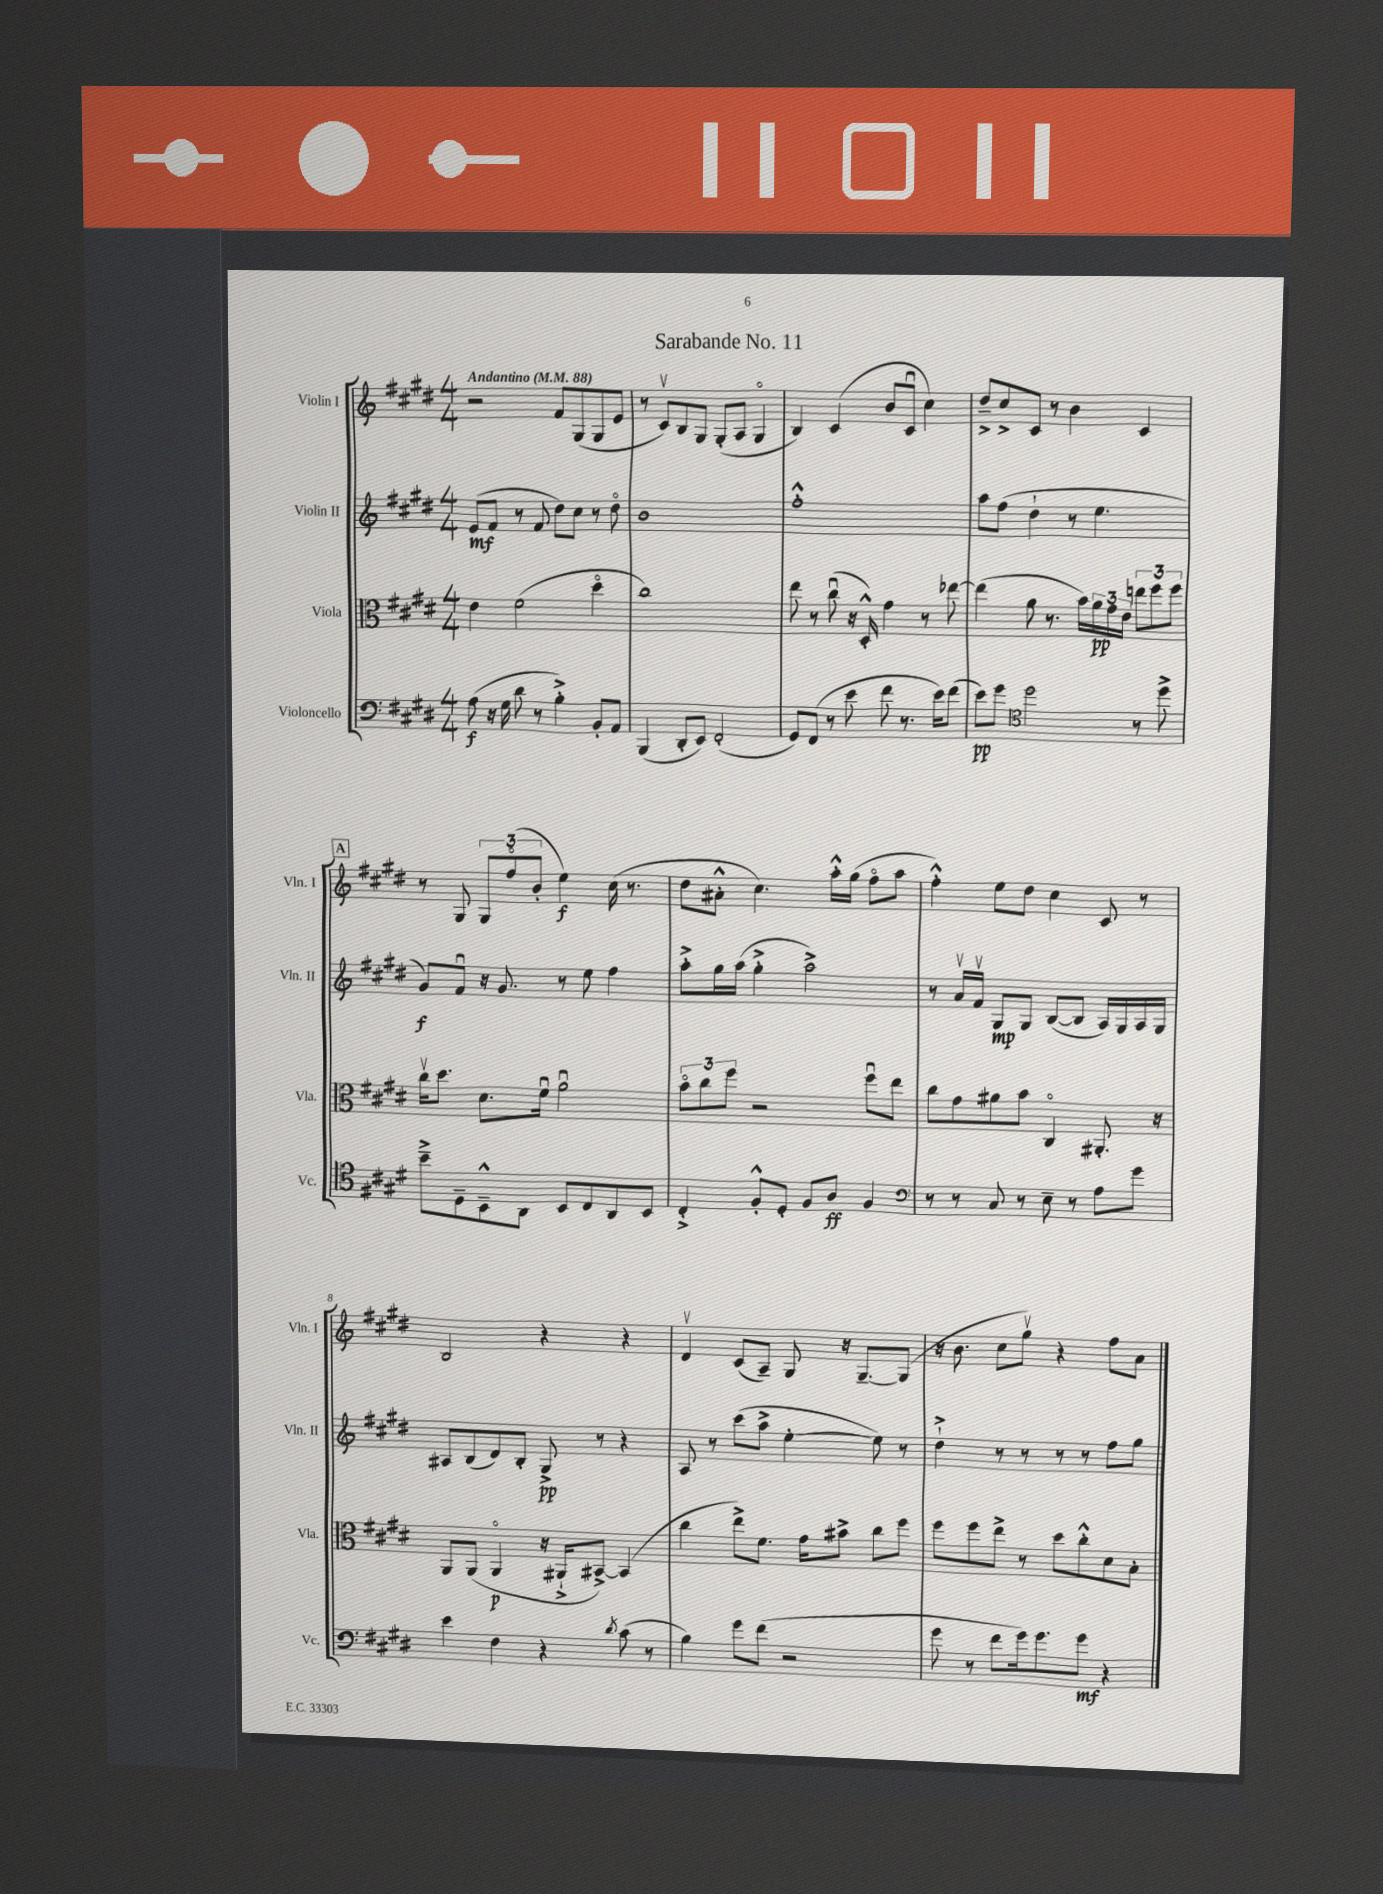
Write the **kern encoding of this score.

**kern	**kern	**kern	**kern
*staff4	*staff3	*staff2	*staff1
*clefF4	*clefC3	*clefG2	*clefG2
*k[f#c#g#d#]	*k[f#c#g#d#]	*k[f#c#g#d#]	*k[f#c#g#d#]
*M4/4	*M4/4	*M4/4	*M4/4
*MM88	*MM88	*MM88	*MM88
(8A	4e	(8e	2r
16r	.	8f#	.
16G#	.	.	.
8d#	(2f#	8r	.
8r	.	8f#	.
4B'^)	.	8dd#)	8f#
.	.	8cc#	(8G#
8BB'	4dd#o	8r	8G#
8AA	.	8dd#o	8e
=	=	=	=
(4BBB	1cc#)	1b	8r
.	.	.	8c#v)
8DD#'	.	.	8B
8EE)	.	.	8G#
(2FF#'	.	.	(8G#'
.	.	.	8A
.	.	.	4G#o
=	=	=	=
8GG#)	8ee	1ff#'^^	4B)
(8FF#	8r	.	.
8r	(8cc#u	.	(4c#
8e	16r	.	.
.	16D#'^^)	.	.
8f#	4g#	.	8b
8.r	.	.	8c#u
.	8r	.	4cc#)
16e)	.	.	.
(8f#	[8ee-	.	.
=	=	=	=
8e)	(4ee-]	8aa	8dd#~^
8g#	.	(8ff#	8cc#^
*clefC4	*	*	*
2dd#	8a	4dd#`	8c#
.	8.r	.	8r
.	.	8r	4b
.	16b)	.	.
.	24a	4.ee	.
.	24g#	.	.
.	24e	.	.
8r	12ee	.	4c#
.	12ff#	.	.
8dd#^	.	.	.
.	12ff#	.	.
=	=	=	=
8b~^	16cc#v	8g#)	8r
.	8.dd#	.	.
8D#~	.	8f#u	8G#
8BB~^^	8.d#	16r	12G#
.	.	8.g#	.
.	.	.	(12ff#o
8AA	.	.	.
.	.	.	12b'
.	16f#u	.	.
8BB	2au	8r	4ee)
8C#	.	8ee	.
8AA	.	4ff#	(16cc#
.	.	.	8.r
8BB	.	.	.
=	=	=	=
4C#'^	12bo	8aa'^	8dd#
.	12cc#	.	.
.	.	16gg#	8a#'^^
.	12ff#	.	.
.	.	(16aa	.
8F#'^^	2r	4gg#'^	4.cc#)
8D#'	.	.	.
8F#	.	2aa^)	.
8A	.	.	16aa'^^
.	.	.	(16gg#
4F#	8ff#u	.	8ff#o
.	8ee	.	8aa
=	=	=	=
*clefF4	*	*	*
8r	8cc#	8r	4ff#'^^)
8r	8g#	16av	.
.	.	16f#v	.
8C#	8a#	8G#	8ee
8r	8b	8G#	8dd#
8E~	4C#o	([8B	4cc#
8r	.	8B]	.
8A	8.AA#'	16A)	8c#
.	.	16G#	.
8g#	.	16A	8r
.	16r	16G#	.
=	=	=	=
4e	8AA	8A#	2B
.	(8AA	(8B	.
4F#	4AAo	8d#)	.
.	.	8B'	.
4r	16r	8G#^	4r
.	16AA#`^	.	.
.	[8BB#^)	8r	.
8qd#	.	.	.
(8c#	(4BB#]	4r	4r
8r	.	.	.
=	=	=	=
4B)	4cc#	8A	4d#v
.	.	8r	.
8g#	8ee^)	(8ccc#	(8c#
(8f#	8.f#	8aa^	8A~)
2r	.	[4ee'	8G#
.	16g#	.	.
.	8b#^	.	16r
.	.	.	[8.G#~
.	8cc#	8ee])	.
.	8ff#	8r	(8G#]
=	=	=	=
8g#	8ff#	4dd#`^	16r
.	.	.	8.b
8r	8ff#	.	.
8f#	8ee^	8r	8cc#
16g#)	8r	8r	8gg#v)
8.g#	.	.	.
.	8dd#	8r	4r
8g#	8cc#'^^	8r	.
4r	8d#	8ff#	8ff#
.	8B'	8gg#	8a
==	==	==	==
*-	*-	*-	*-
